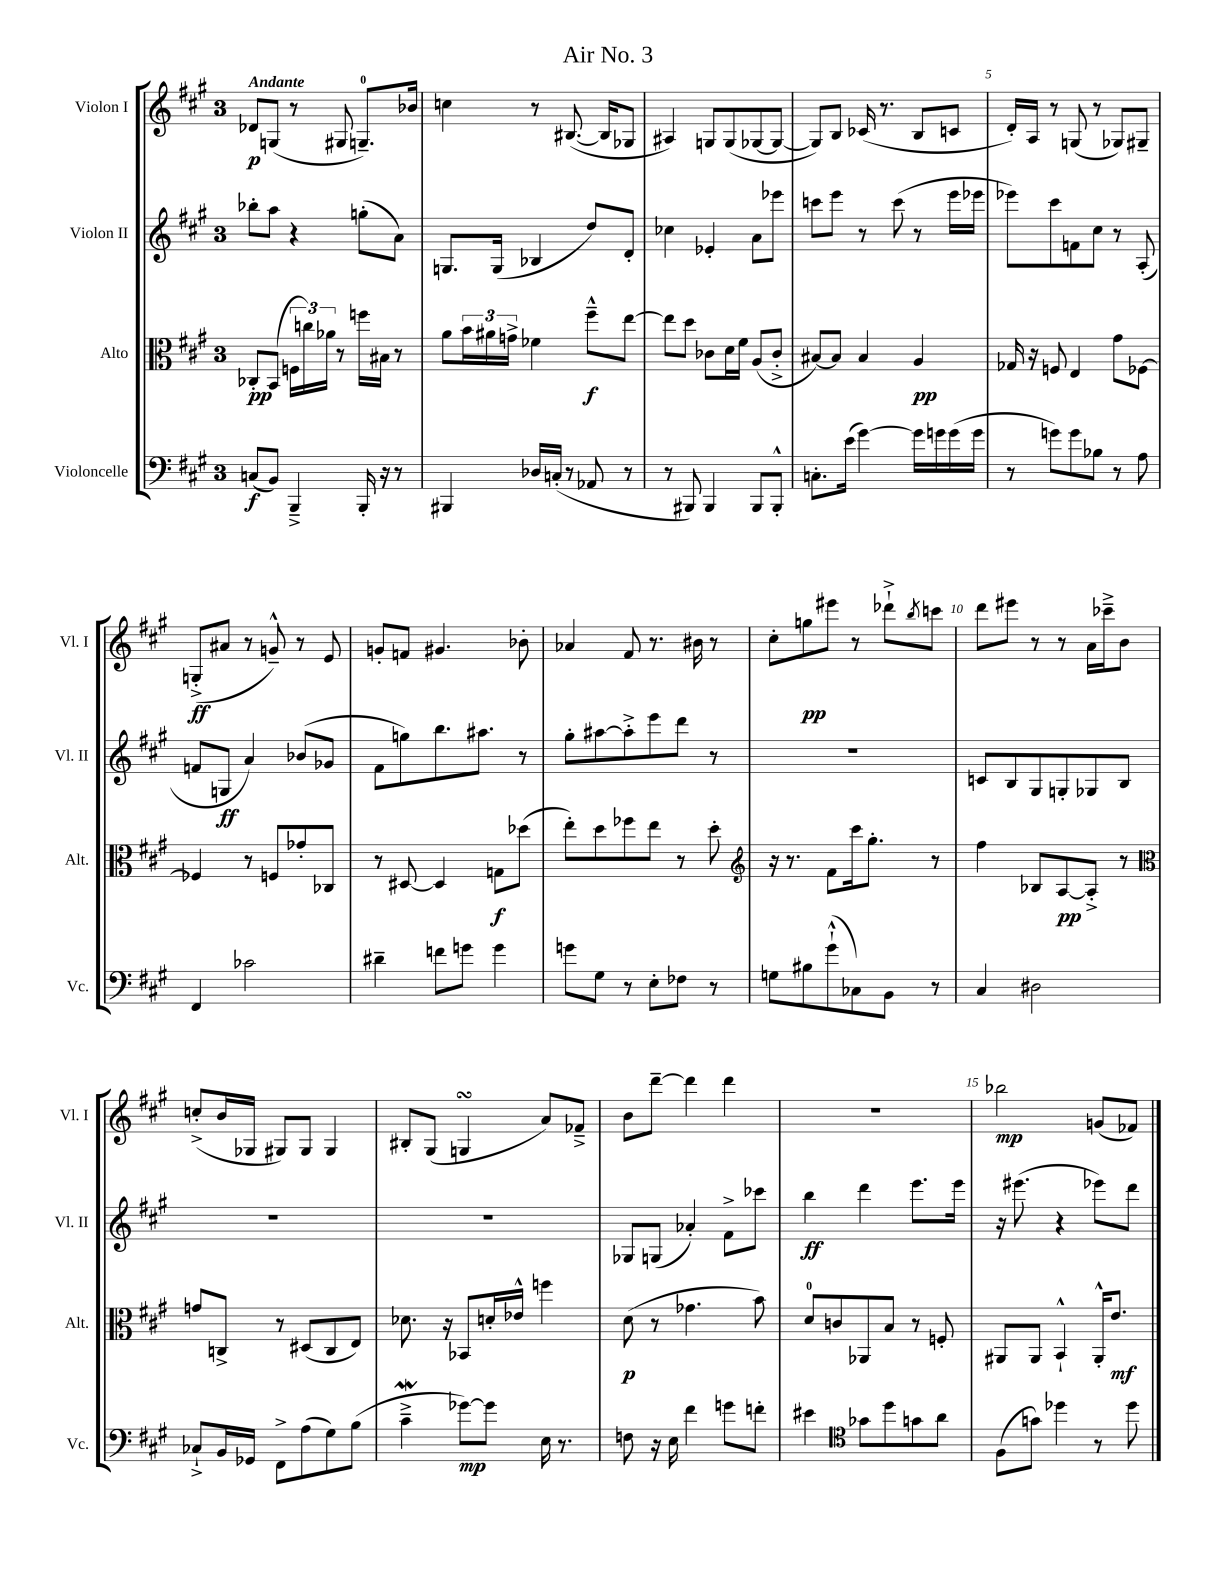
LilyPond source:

\header { title = "Air No. 3" }
<<
\new StaffGroup <<
\new Staff = "s0" \with { instrumentName = "Violon I" shortInstrumentName = "Vl. I" } {
    \clef treble \key a \major \once \override Staff.TimeSignature.style = #'single-digit \time 3/4 \tempo "Andante"
    des'8\p g8( r8 gis8 g8.-0--) bes'16 |
    c''4 r8 bis8.~( bis16 ges8 |
    ais4) g8 g8( ges8~ ges8~ |
    ges8) b8 ces'16( r8. b8 c'8 |
    d'16-.) a16 r8 g8( r8 ges8) gis8-- |
    g8-.->\ff( ais'8 r8 g'8---^) r8 e'8 |
    g'8-. f'8 gis'4. bes'8-. |
    aes'4 fis'8 r8. bis'16 r8 |
    cis''8-. g''8\pp eis'''8 r8 des'''8-!-> \acciaccatura { b''8 } c'''8 |
    d'''8 eis'''8 r8 r8 a'16 ces'''16---> b'8 |
    c''8-.->( b'16 ges16 gis8) gis8 gis4 |
    bis8-. gis8( g4\turn a'8) fes'8---> |
    b'8 d'''8~-- d'''4 d'''4 |
    R2. |
    bes''2\mp g'8( fes'8) \bar "|." |
}
\new Staff = "s1" \with { instrumentName = "Violon II" shortInstrumentName = "Vl. II" } {
    \clef treble \key a \major \once \override Staff.TimeSignature.style = #'single-digit \time 3/4
    bes''8-. a''8 r4 g''8-.( a'8) |
    g8. g16( bes4 d''8) d'8-. |
    ces''4 ees'4-. a'8 ees'''8 |
    c'''8 e'''8 r8 c'''8( r8 e'''16 ees'''16 |
    ees'''8) cis'''8 f'8 cis''8 r8 a8-.( |
    f'8 g8\ff a'4) bes'8( ges'8 |
    fis'8 g''8) b''8. ais''8. r8 |
    gis''8-. ais''8~ ais''8-.-> e'''8 d'''8 r8 |
    R2. |
    c'8 b8 gis8 g8-. ges8 b8 |
    R2. |
    R2. |
    ges8 g8( aes'4-.) fis'8-> ces'''8 |
    b''4\ff d'''4 e'''8. e'''16 |
    r16 eis'''8.( r4 ees'''8) d'''8 \bar "|." |
}
\new Staff = "s2" \with { instrumentName = "Alto" shortInstrumentName = "Alt." } {
    \clef alto \key a \major \once \override Staff.TimeSignature.style = #'single-digit \time 3/4
    ces8-.\pp b,8( \tuplet 3/2 { f16 c''16) aes'16 } r8 f''16 bis16 r8 |
    a'8 \tuplet 3/2 { b'16 ais'16 g'16-> } fes'4 fis''8---^\f e''8~ |
    e''8 d''8 ces'8 d'16 fis'16 a8( ces'8-.-> |
    bis8~) bis8 bis4 a4\pp |
    ges16 r16 f8 e4 gis'8 fes8~ |
    fes4 r8 f8 ges'8-. ces8 |
    r8 dis8~ dis4 g8\f des''8( |
    e''8-.) d''8 fes''8 e''8 r8 d''8-. |
    \clef treble r16 r8. fis'8 cis'''16 gis''8.-. r8 |
    fis''4 bes8 a8~\pp a8-.-> r8 |
    \clef alto g'8 c8-> r8 dis8( c8 e8) |
    des'8. r16 bes,8 d'16-. ees'16-^ f''4 |
    d'8\p( r8 ges'4. b'8) |
    d'8-0 c'8 aes,8 b8 r8 f8-. |
    ais,8 ais,8 b,4-!-^ ais,16-.-^ e'8.\mf \bar "|." |
}
\new Staff = "s3" \with { instrumentName = "Violoncelle" shortInstrumentName = "Vc." } {
    \clef bass \key a \major \once \override Staff.TimeSignature.style = #'single-digit \time 3/4
    c8\f( b,8) b,,4---> b,,16-. r16 r8 |
    bis,,4 des16 c16-.( r8 aes,8 r8 |
    r8 bis,,8) bis,,4 bis,,8 bis,,8-.-^ |
    c8.-. e'16( gis'4~) gis'16 g'16 g'16( g'16 |
    r8 g'8) g'8 bes8 r8 a8 |
    fis,4 ces'2 |
    dis'4-- f'8 g'8 g'4 |
    g'8 gis8 r8 e8-. fes8 r8 |
    g8 bis8 gis'8-!-^( ces8) b,8 r8 |
    cis4 dis2 |
    ces8-!-> b,16 ges,16 fis,8-> a8( gis8) b8( |
    cis'4--->\mordent ges'8~\mp) ges'8 e16 r8. |
    f8 r16 e16 fis'4 g'8 f'8-. |
    eis'4 \clef tenor ges'8 d''8 g'8 a'8 |
    fis8( g'8) des''4 r8 des''8 \bar "|." |
}
>>
>>
\layout { \context { \Score \override BarNumber.break-visibility = ##(#f #t #t) barNumberVisibility = #(every-nth-bar-number-visible 5) } }
